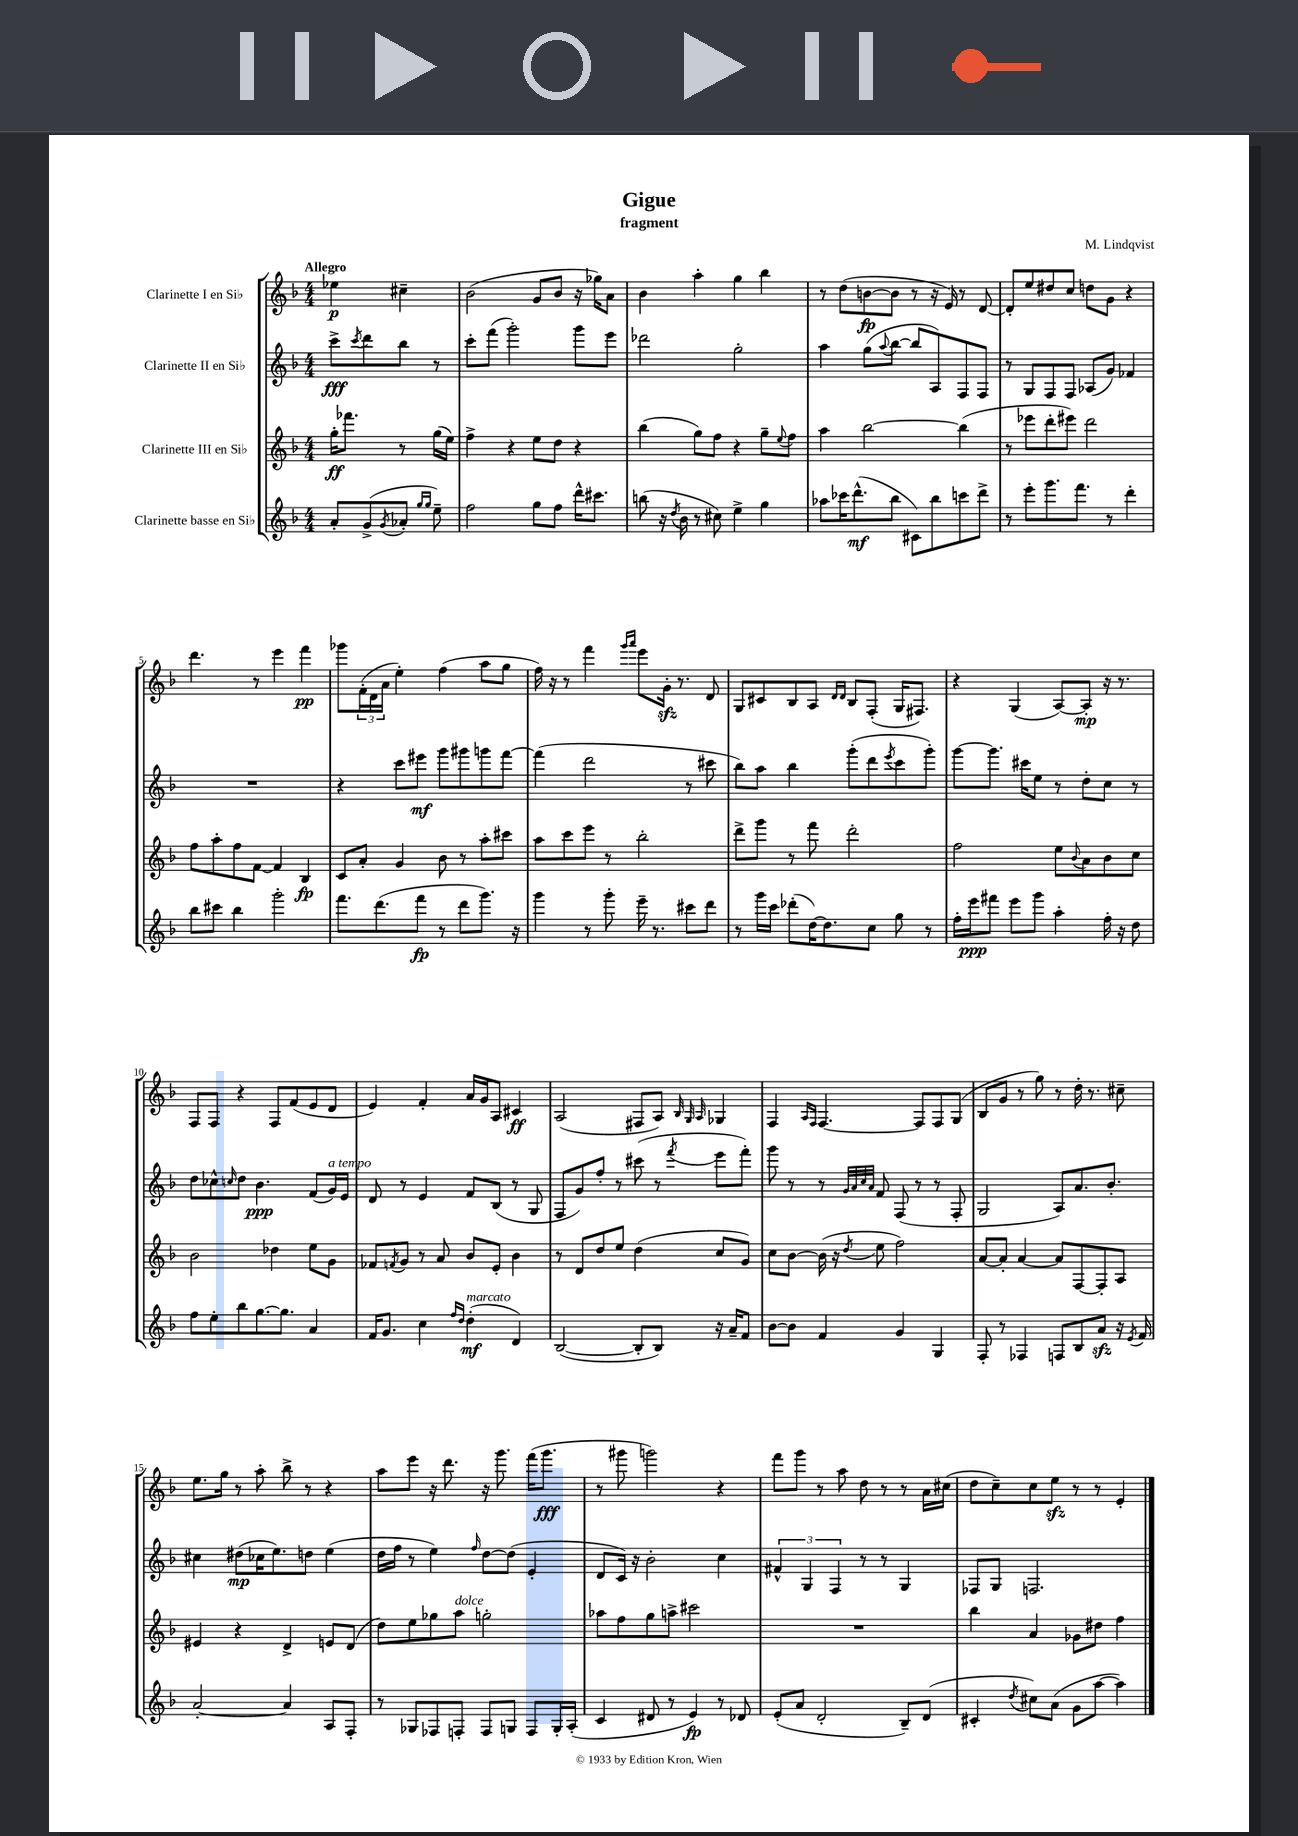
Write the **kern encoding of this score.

**kern	**kern	**kern	**kern
*staff4	*staff3	*staff2	*staff1
*clefG2	*clefG2	*clefG2	*clefG2
*k[b-]	*k[b-]	*k[b-]	*k[b-]
*M4/4	*M4/4	*M4/4	*M4/4
8a'	16gg'	8ccc^	4ee-
.	8.fff-	.	.
.	.	8qccc	.
(8g^	.	8ddd	.
8qg	.	.	.
8a-'	8r	8bb-	4cc#~
16qqgg	.	.	.
16qqgg	.	.	.
8ee~)	(16gg	8r	.
.	16ee)	.	.
=	=	=	=
2ff	4ff^	8ccc'	(2b-
.	.	(8fff	.
.	4r	2ggg')	.
8gg	8ee	.	8g
8ff	8dd	.	8b-
16ddd^^	4r	8ggg	16r
8.ccc#	.	.	16gg-)
.	.	8eee	8a
=	=	=	=
(8bb	(4bb-	2ddd-	4b-
16r	.	.	.
8qdd	.	.	.
16b-	.	.	.
8r	8gg)	.	4aa'
8cc#)	8ff	.	.
4ee^	4r	2gg'	4gg
4gg	8gg~	.	4bb-
.	8qqee	.	.
.	8ff	.	.
=	=	=	=
8aa-	4aa	4aa	8r
16ccc-	.	.	(8dd
(8.ddd^^	.	.	.
.	[2bb-	(8gg	[8b
.	.	8qqaa	.
8bb-	.	[8bb-	8b]
8c#)	.	8bb-]	8r
8bb-	.	8A)	16r
.	.	.	16e)
8ccc	(4bb-]	8F	8r
8ddd^	.	8F	[8d
=	=	=	=
8r	8r	8r	8d']
8eee'	8eee-	8G	8ee
8.ggg	8ddd'	8F	8dd#
.	8eee#)	8F	8cc
8.fff	.	.	.
.	2ddd	(8A-	8dd
8r	.	8g)	8g
4ddd'	.	4f-	4r
=	=	=	=
8bb-	8ff	1r	4.ddd
8ccc#	8aa'	.	.
4bb-	8ff	.	.
.	[8f	.	8r
2ggg'	4f]	.	4eee
.	4B-	.	4fff
=	=	=	=
8.fff	8c	4r	8ggg-
.	8a'	.	(24f'
.	.	.	24d
(8.ddd	.	.	.
.	.	.	24a
.	4g	8ccc	4ee')
8fff	.	8eee#	.
8r	8b-	8ggg	(4ff
8ddd	8r	8ggg#	.
8.ggg)	8aa'	8ggg	8aa
.	8ccc#	[8fff	8gg
16r	.	.	.
=	=	=	=
4ggg	8aa	(4fff]	16ff)
.	.	.	16r
.	8ccc	.	8r
8r	8eee	2ddd	4fff
8ggg'	8r	.	.
.	.	.	16qqggg
.	.	.	16qqaaa
16eee~	2bb-'	.	8eee
8.r	.	.	.
.	.	.	16g'
.	.	.	8.r
8ccc#	.	8r	.
8ddd	.	8ccc#	8d
=	=	=	=
8r	8ddd^	8bb-)	8G
16ggg	8ggg	8aa	8c#
16ccc	.	.	.
(8ddd-'	8r	4bb-	8B-
[16dd)	8fff	.	8A
8.dd]	.	.	.
.	.	.	16qqd
.	.	.	16qqd
.	2ddd'	(8ggg'	8B-
8cc	.	8ddd	(8F'
.	.	8qeee	.
8gg	.	8ccc	16G
.	.	.	8.F#)
8r	.	8ggg')	.
=	=	=	=
16ff'	2ff	[8ggg	4r
16eee	.	.	.
8fff#	.	8.ggg]	.
8eee	.	.	(4G
.	.	16ccc#	.
8ggg	.	8ee	.
4aa'	8ee	8r	[8A)
.	8qqb-	.	.
.	8a	8dd'	8A']
16ff'	8b-	8cc	16r
16r	.	.	8.r
8dd	8cc	8r	.
=	=	=	=
8ff	2b-	8dd	8F
8ee'	.	8cc-^^	8F
.	.	16qqcc	.
8bb-	.	8dd	4r
[8.gg	.	4.b-	.
.	4dd-	.	8F
8.gg]	.	.	.
.	.	.	(8f
4a	8ee	(8f	8e
.	8g	16g)	8d
.	.	16e	.
=	=	=	=
16f	8f-	8d	4e)
8.g	.	.	.
.	8qf	.	.
.	8g	8r	.
4cc	8r	4e	4f'
.	8a	.	.
16qqff	.	.	.
16qqdd	.	.	.
(4dd'	8b-	8f	16a
.	.	.	16g
.	8e'	(8B-	8A
4d)	4b-	8r	4c#
.	.	8G	.
=	=	=	=
([2B-	8r	8F	(2A
.	8d	8g)	.
.	8dd	8ff'	.
.	8ee	8r	.
8B-']	(4dd	(8ccc#	8F#
8B-)	.	8r	8A)
.	.	.	32qqB-
.	.	.	32qqG
.	.	8qfff	32qqA
16r	8cc	8eee	4G-
16a~	.	.	.
8f	8g)	8fff')	.
=	=	=	=
[8b-	8cc	8ggg	4F
8b-]	[8b-	8r	.
.	.	.	16qqA
.	.	.	16qqF
4f	(16b-]	8r	[4.F
.	16r	.	.
.	.	32qqg	.
.	.	32qqa	.
.	.	32qqcc	.
.	8qdd	32qqa	.
.	8ee	8f	.
4g	2ff)	(8F	.
.	.	8r	8F]
4G	.	8r	8F
.	.	8F'	(8G
=	=	=	=
8F'	[8a	2G	8B-
8r	8a']	.	8g
4F-	[4a	.	8r
.	.	.	8gg)
8F	8a]	8A)	8r
8B-	[8F	8.a	16dd'
.	.	.	8.r
8a	8F']	.	.
.	.	8.b-'	.
16r	8A	.	8cc#~
8qe	.	.	.
16f	.	.	.
=	=	=	=
[2a'	4e#	4cc#	8.ee
.	.	.	16gg
.	4r	(8dd#	8r
.	.	16cc-	8aa'
.	.	8.ee)	.
4a]	4d^	.	8bb-^
.	.	8dd	8r
8A	8e	(4ee	4r
8F'	(8d	.	.
=	=	=	=
8r	8dd)	16dd	8aa
.	.	16ff	.
8G-	8ee	8r	8eee
8F-	8gg-	4ee)	16r
.	.	.	8.ddd
8F'	8aa	.	.
.	.	16qqff	.
8F	2gg'	[8dd	16r
.	.	.	8.ggg
8G	.	(8dd]	.
8F	.	4e'	(16fff
.	.	.	8.ggg
16G'	.	.	.
(16A'	.	.	.
=	=	=	=
4c	8aa-	8d	8r
.	8ff	16c)	8ggg#
.	.	16r	.
8d#	8gg	2b-'	2ggg)
8r	8aa^	.	.
4e)	2ccc#	.	.
8r	.	4cc	4r
8d-	.	.	.
=	=	=	=
(8e'	1r	6f#^^	8fff
8a	.	.	8ggg
.	.	6G	.
2d'	.	.	8r
.	.	6F	.
.	.	.	8aa
.	.	8r	8dd
.	.	8r	8r
8B-~)	.	4G	8r
(8d	.	.	16a
.	.	.	(16cc#
=	=	=	=
4c#'	4bb-	8F-	8dd
.	.	8G	8cc~)
8qdd	.	.	.
8cc#)	4a	2.F	8cc
(8a	.	.	8ee
8g	8g-	.	8r
[8aa	8dd#	.	8r
4aa])	4ff	.	4e'
==	==	==	==
*-	*-	*-	*-
